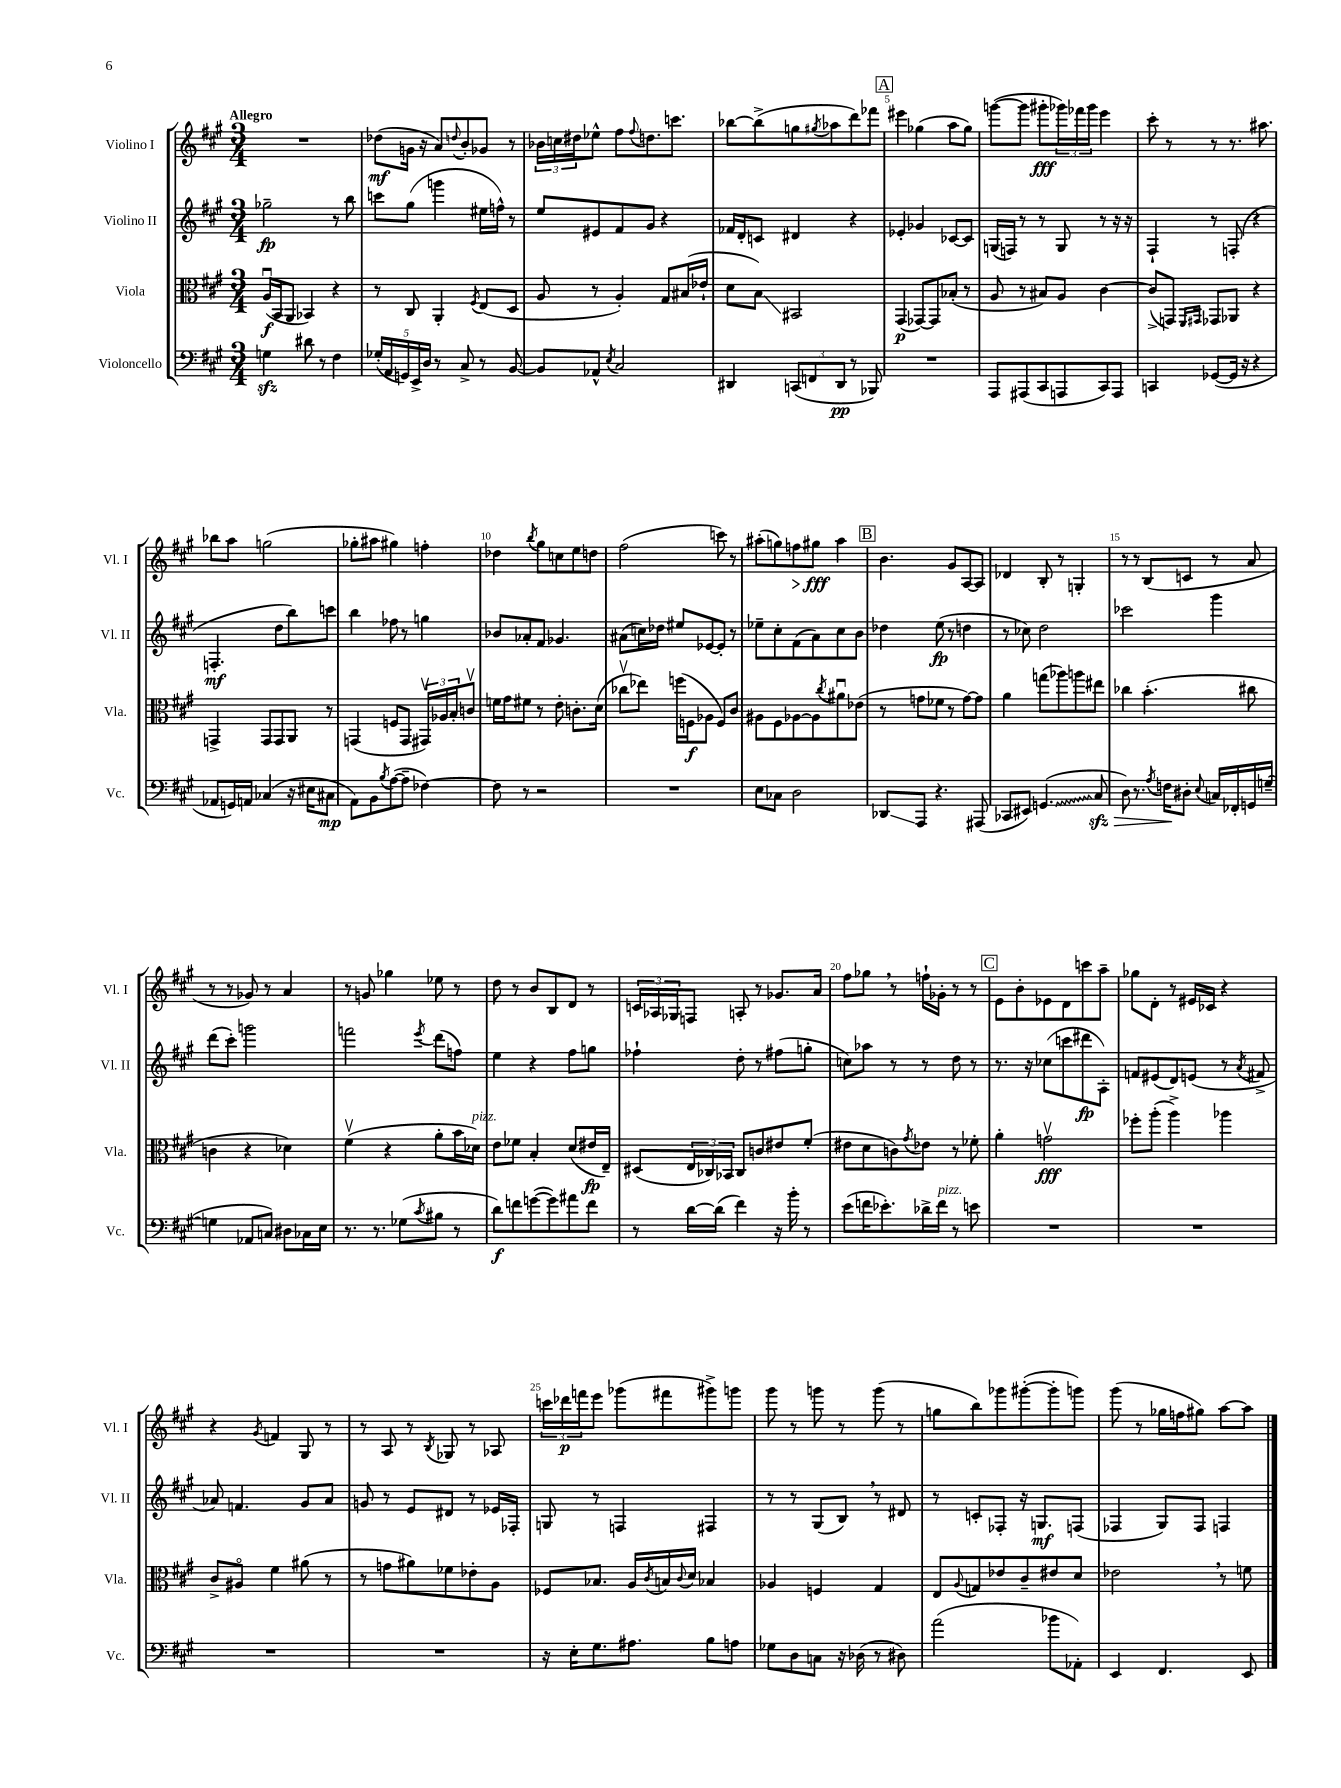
<<
\new StaffGroup <<
\new Staff = "s0" \with { instrumentName = "Violino I" shortInstrumentName = "Vl. I" } {
    \clef treble \key a \major \numericTimeSignature \time 3/4 \tempo "Allegro"
    R2. |
    des''8\mf( g'16 r16 a'8) \appoggiatura { d''8 } b'8-. ges'8 r8 |
    \tuplet 3/2 { bes'16 c''16 dis''16 } ees''8-^ fis''8 \appoggiatura { fis''8 } d''8. c'''8. |
    bes''8~ bes''8->( g''8 \acciaccatura { gis''8 } aes''8 d'''8) fes'''8 |
    \mark \markup { \box "A" } eis'''4 ges''4( a''8 ges''8) |
    g'''8~( g'''8 gis'''8-.\fff \tuplet 3/2 { ges'''16) fes'''16 ges'''16 } e'''4 |
    cis'''8-. r8 r8 r8. ais''8. |
    bes''8 a''8 g''2( |
    ges''8-. ais''8 gis''4) f''4-. |
    des''4 \acciaccatura { b''8 } gis''8 c''8 e''8 d''8 |
    fis''2( c'''8) r8 |
    ais''8-.( g''8) f''8\> gis''8\fff\! ais''4 |
    \mark \markup { \box "B" } b'4. gis'8 a8~ a8 |
    des'4 b8-. r8 g4-. |
    r8 r8 b8( c'8 r8 a'8 |
    r8 r8 ges'8) r8 a'4 |
    r8 g'8 ges''4 ees''8 r8 |
    d''8 r8 b'8 b8 d'8 r8 |
    \tuplet 3/2 { c'16 aes16 ges16 } f8 a8-. r8 ges'8. a'16 |
    fis''8 ges''8 \breathe r8 f''16-! ges'16-. r8 r8 |
    \mark \markup { \box "C" } e'8 b'8-. ees'8 d'8 c'''8 a''8-- |
    ges''8 d'8-. r8 eis'16 ces'16 r4 |
    r4 \acciaccatura { gis'8 } f'4 gis8 r8 |
    r8 a8 r8 \acciaccatura { b8 } ges8 r8 aes8 |
    \tuplet 3/2 { c'''16 des'''16\p f'''16 } e'''8 ges'''8( fis'''8 gis'''8->) g'''8 |
    gis'''8 r8 g'''8 r8 g'''8( r8 |
    g''8 b''8) ges'''8 gis'''8~-.( gis'''8-. g'''8) |
    gis'''8( r8 ges''16 f''16 gis''8) a''8~ a''8 \bar "|." |
}
\new Staff = "s1" \with { instrumentName = "Violino II" shortInstrumentName = "Vl. II" } {
    \clef treble \key a \major \numericTimeSignature \time 3/4
    ges''2--\fp r8 b''8 |
    c'''8 gis''8( g'''4 eis''16 f''16-^) r8 |
    e''8 eis'8 fis'8 gis'8 r4 |
    fes'16 d'16-. c'8 dis'4 r4 |
    \mark \markup { \box "A" } ees'4-. ges'4 ces'8~ ces'8 |
    g16( f16) r8 r8 g8 r8 r16 r16 |
    fis4-! r8 f8-.( r4 |
    f4.-.\mf d''8 b''8) c'''8 |
    b''4 fes''8 r8 g''4 |
    bes'8 aes'8-. fis'8 ges'4. |
    ais'8( c''16) des''16 eis''8 ees'8~ ees'8-. r8 |
    ees''8-- cis''8-. fis'8( a'8) cis''8 b'8 |
    \mark \markup { \box "B" } des''4 e''8\fp( r8 d''4 |
    r8 ces''8) d''2 |
    ces'''2 gis'''4 |
    d'''8( cis'''8-.) g'''2 |
    f'''2 \acciaccatura { e'''8 } d'''8( f''8) |
    e''4 r4 fis''8 g''8 |
    fes''4-! d''8-. r8 fis''8( g''8-. |
    c''8) aes''8 r8 r8 d''8 r8 |
    \mark \markup { \box "C" } r8. r16 ces''8( c'''8 dis'''8\fp a8-.) |
    f'8 eis'8( d'8) e'8( r8 \acciaccatura { a'8 } fis'8-> |
    aes'8) f'4. gis'8 aes'8 |
    g'8 r8 e'8 dis'8 r8 ees'16 fes16-. |
    g8 r8 f4 fis4 |
    r8 r8 gis8( b8) \breathe r8 dis'8 |
    r8 c'8-. fes8-. r16 g8.\mf f8( |
    fes4 gis8) fes8 f4 \bar "|." |
}
\new Staff = "s2" \with { instrumentName = "Viola" shortInstrumentName = "Vla." } {
    \clef alto \key a \major \numericTimeSignature \time 3/4
    a16\downbow\f( b,16 a,8 bes,4) r4 |
    r8 cis8 a,4-. \acciaccatura { fis8 } e8( d8 |
    a8 r8 a4-.) gis8 bis16( ees'16-! |
    d'8 b8\glissando) bis,2 |
    \mark \markup { \box "A" } gis,4\p( ges,8~) ges,8 bes8-.( r8 |
    a8 r8 bis8) a8 cis'4~ |
    cis'8->( g,8) \grace { fis,16 gis,16 } ges,8 aes,8 r4 |
    g,4-> g,8 g,8 a,8 r8 |
    g,4( f8 g,8 \tuplet 3/2 { gis,16\upbow) aes16 b16-. } c'8\upbow |
    f'16 gis'16 fis'8 r8 e'8-. c'8.-. d'16( |
    ces''8\upbow ees''8) f''16( f16\f aes8 f8) cis'8 |
    ais8 fis8 aes8~ aes8 \acciaccatura { cis''8 } ais'8\downbow ees'8( |
    \mark \markup { \box "B" } r8 g'8 fes'8 r8 g'8~) g'8 |
    a'4 g''8( aes''8) a''8 eis''8 |
    ces''4 b'4.-.( cis''8 |
    c'4 r4 des'4) |
    fis'4\upbow( r4 a'8-. b'16 des'16^\markup { \italic "pizz." }) |
    e'8 fes'8 b4-. d'8( eis'16\fp e16--) |
    dis8( \tuplet 3/2 { e16 ces16) bes,16 } ces8 c'8 eis'8 fis'8-.( |
    eis'8 d'8 c'8) \acciaccatura { gis'8 } ees'8 r8 fes'8-. |
    \mark \markup { \box "C" } a'4-. g'2\upbow\fff |
    fes''8-. a''8-.( a''4->) aes''4 |
    cis'8-> ais8\flageolet fis'4 ais'8( r8 |
    r8 g'8 ais'8) fes'8 ees'8-. a8 |
    fes8 bes8. a16 \acciaccatura { cis'8 } b16 \appoggiatura { cis'8 } d'16 bes4 |
    aes4 f4 gis4 |
    e8 \appoggiatura { a8 } g8 ees'8 cis'8-- eis'8 d'8 |
    ees'2 \breathe r8 f'8 \bar "|." |
}
\new Staff = "s3" \with { instrumentName = "Violoncello" shortInstrumentName = "Vc." } {
    \clef bass \key a \major \numericTimeSignature \time 3/4
    g4\sfz dis'8 r8 fis4 |
    \tuplet 5/4 { ges16-.( a,16 g,16) e,16-> d16 } r8 cis8-> r8 b,8~ |
    b,8 aes,8-^ \acciaccatura { e8 } cis2 |
    dis,4 \tuplet 3/2 { c,8( f,8 dis,8\pp } r8 bes,,8) |
    \mark \markup { \box "A" } R2. |
    a,,8 ais,,8( cis,8 a,,8 cis,8) a,,8 |
    c,4 ges,8~( ges,16 r16 r4 |
    aes,8 g,16) a,16 ces4( r16 eis16 cis8\mp |
    a,8) b,8 \acciaccatura { b8 } a8~( a8-- fes4~) |
    fes8 r8 r2 |
    R2. |
    e8 ces8 d2 |
    \mark \markup { \box "B" } des,8\glissando a,,8 r4. ais,,8( |
    ces,8 eis,8) \once \override Glissando.style = #'zigzag g,4.\glissando( cis8\sfz\> |
    d8) r8. \acciaccatura { a8 } f16\! dis8-. \appoggiatura { e8 } c16 fes,16-. g,16 g16~--( |
    g4 aes,8 c8) dis8 ces16 e16 |
    r8. r8. ges8( \acciaccatura { cis'8 } bis8 r8 |
    d'8\f) f'8 g'8~( g'8) ais'8 f'8 |
    r8 d'16~ d'16( fis'4) r16 b'16-. r8 |
    e'8( f'16 ees'8.-.) des'16-> f'16^\markup { \italic "pizz." } r8 e'8 |
    \mark \markup { \box "C" } R2. |
    R2. |
    R2. |
    R2. |
    r16 e16-. gis8. ais8. b8 a8 |
    ges8 d8 c8 r16 des16( r8 dis8) |
    a'2( bes'8 aes,8-.) |
    e,4 fis,4. e,8 \bar "|." |
}
>>
>>
\layout { \context { \Score \override BarNumber.break-visibility = ##(#f #t #t) barNumberVisibility = #(every-nth-bar-number-visible 5) } }
